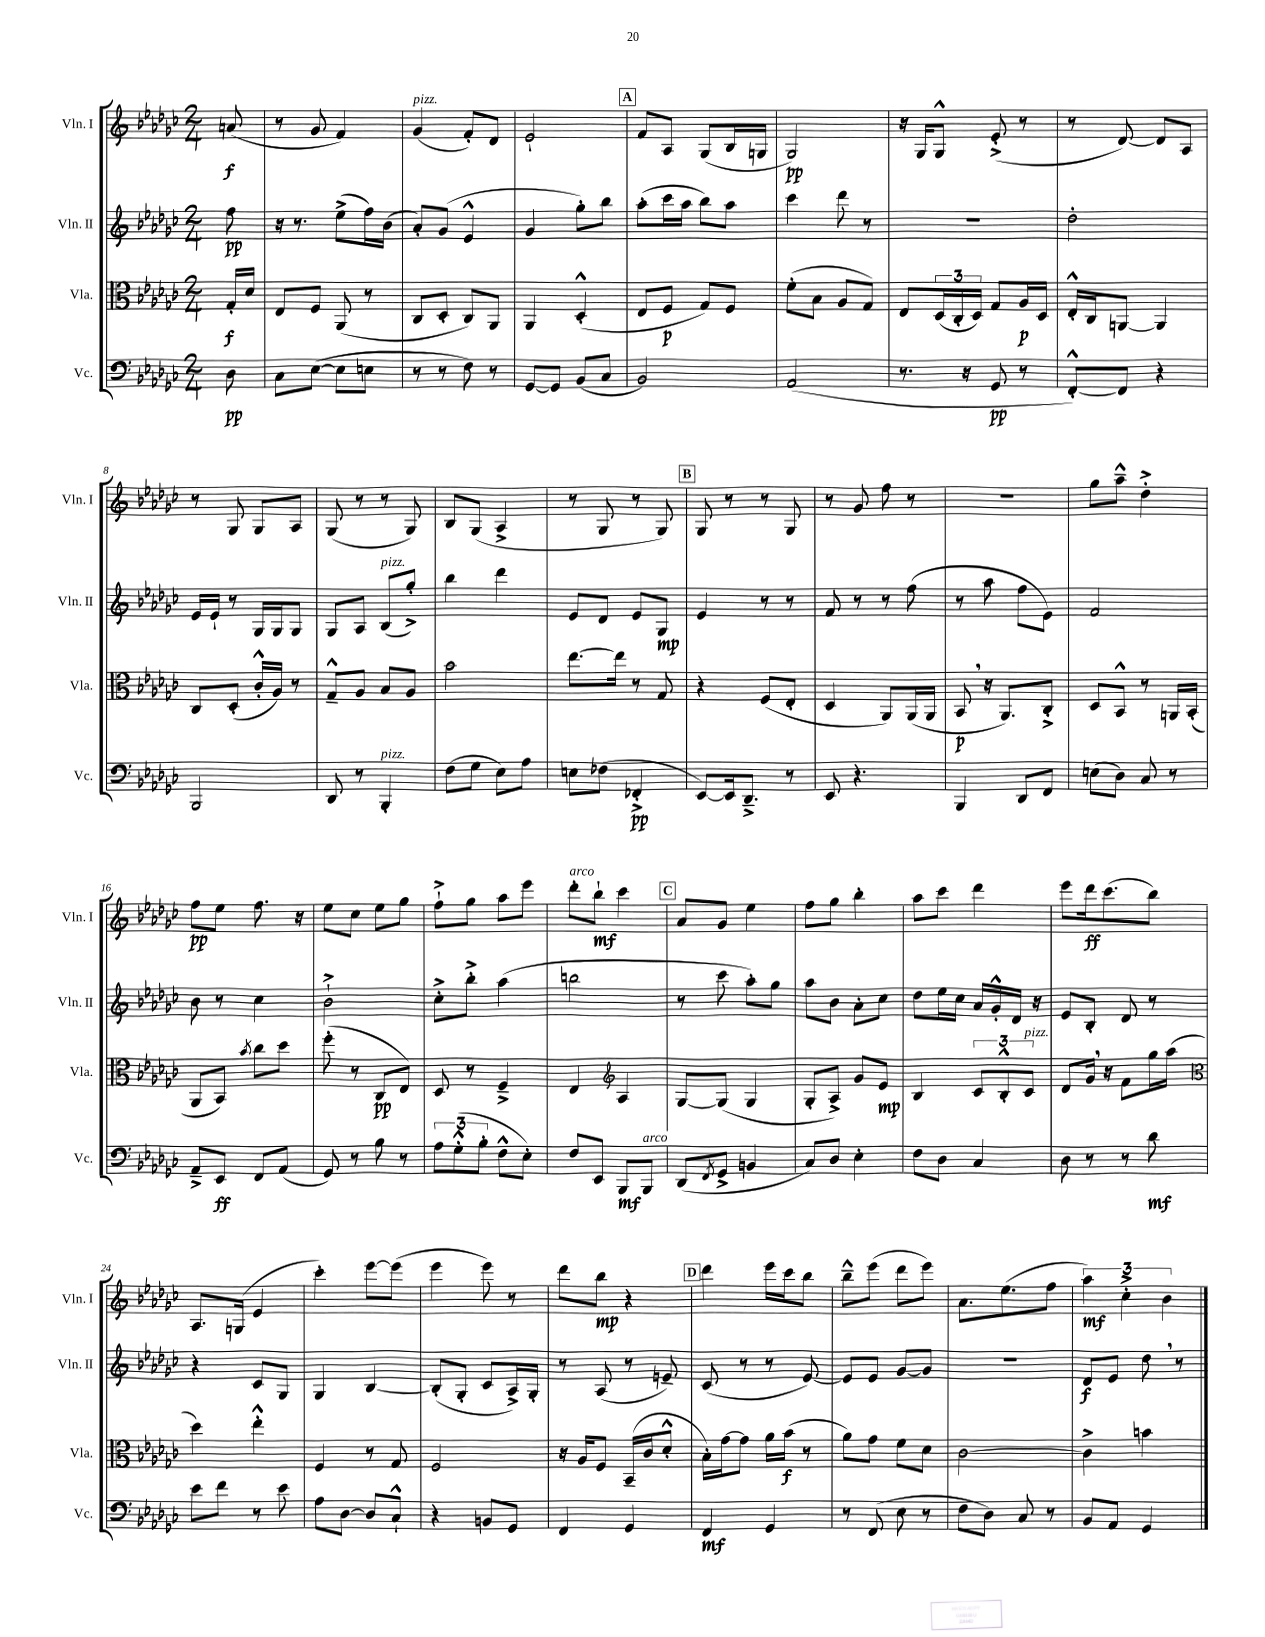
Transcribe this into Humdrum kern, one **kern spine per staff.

**kern	**kern	**kern	**kern
*staff4	*staff3	*staff2	*staff1
*clefF4	*clefC3	*clefG2	*clefG2
*k[b-e-a-d-g-c-]	*k[b-e-a-d-g-c-]	*k[b-e-a-d-g-c-]	*k[b-e-a-d-g-c-]
*M2/4	*M2/4	*M2/4	*M2/4
8D-	16G-'	8ff	(8a
.	16d-	.	.
=	=	=	=
8C-	8E-	16r	8r
.	.	8.r	.
([8E-	8F	.	8g-
8E-]	(8AA-	(8ee-^	4f)
8E	8r	16ff)	.
.	.	(16b-	.
=	=	=	=
8r	8C-	8a-')	(4g-
8r	8D-'	(8g-	.
8F)	8C-)	4e-^^	8f')
8r	8AA-	.	8d-
=	=	=	=
[8GG-	4AA-	4g-	2e-`
8GG-]	.	.	.
(8BB-	(4D-'^^	8gg-')	.
8C-	.	8bb-	.
=	=	=	=
2BB-)	8E-	(8aa-'	8f
.	8F	16ccc-	8A-
.	.	16aa-	.
.	8G-)	8bb-)	(8G-
.	8F	8aa-	16B-
.	.	.	16G
=	=	=	=
(2AA-	(8f'	4ccc-	2G-)
.	8B-	.	.
.	8A-	8ddd-	.
.	8G-)	8r	.
=	=	=	=
8.r	8E-	2r	16r
.	.	.	16G-
.	(24D-	.	8G-^^
.	24C-'	.	.
16r	.	.	.
.	24D-)	.	.
8GG-	8G-	.	(8e-'^
8r	16A-	.	8r
.	16D-	.	.
=	=	=	=
[8FF'^^)	16E-'^^	2dd-'	8r
.	16C-	.	.
8FF]	[8AA	.	[8d-)
4r	4AA]	.	8d-]
.	.	.	8A-
=	=	=	=
2BBB-	8C-	16e-	8r
.	.	16e-`	.
.	(8D-'	8r	8G-
.	16c-'^^	16G-	8G-
.	16A-)	16G-	.
.	8r	8G-	8A-
=	=	=	=
8DD-	8G-~^^	8G-	(8G-
8r	8A-	8A-	8r
4BBB-'	8B-	(8B-	8r
.	8A-	8gg-'^)	8G-)
=	=	=	=
(8F	2b-	4bb-	8B-
8G-	.	.	(8G-
8E-)	.	4ddd-	4A-^
8A-	.	.	.
=	=	=	=
8E	[8.ee-	8e-	8r
(8F-	.	8d-	8G-
.	16ee-]	.	.
4FF-'^	8r	8e-	8r
.	8G-	8G-	8G-)
=	=	=	=
[8EE-)	4r	4e-	8G-
16EE-]	.	.	8r
8.DD-~^	.	.	.
.	(8F	8r	8r
8r	8E-'	8r	8G-
=	=	=	=
8EE-	4D-	8f	8r
4.r	.	8r	8g-
.	8AA-)	8r	8ff
.	(16AA-	(8ff	8r
.	16AA-	.	.
=	=	=	=
4BBB-	8BB-	8r	2r
.	16r	8aa-	.
.	8.AA-)	.	.
8DD-	.	8ff	.
8FF	8C-'^	8e-)	.
=	=	=	=
(8E	8D-	2f	8gg-
8D-)	8BB-^^	.	8aa-~^^
8C-	8r	.	4dd-'^
8r	16AA	.	.
.	(16BB-'	.	.
=	=	=	=
8AA-~^	8AA-	8b-	8ff
8EE-	8BB-)	8r	8ee-
.	8qb-	.	.
8FF	8cc-	4cc-	8.ff
(8AA-	8dd-	.	.
.	.	.	16r
=	=	=	=
8GG-)	(8ff'	2b-`^	8ee-
8r	8r	.	8cc-
8B-	8C-	.	8ee-
8r	8E-)	.	8gg-
=	=	=	=
12A-	8D-	8cc-'^	8ff`^
(12G-'^^	.	.	.
.	8r	8bb-'^	8gg-
12B-'	.	.	.
8F^^	4F~^	(4aa-	8aa-
8E-')	.	.	8eee-
=	=	=	=
8F	4E-	2bb	8ddd-'
8EE-	.	.	8bb-`
*	*clefG2	*	*
8BBB-	4A-	.	4ccc-
8BBB-	.	.	.
=	=	=	=
(8DD-	[8G-	8r	8a-
8qFF	.	.	.
8GG-^	(8G-]	8ccc-	8g-
4BB	4G-	8aa-')	4ee-
.	.	8gg-	.
=	=	=	=
8C-)	8G-'	8aa-	8ff
8D-	8A-^)	8b-	8gg-
4E-'	8g-	8a-'	4bb-'
.	8e-	8cc-	.
=	=	=	=
8F	4B-	8dd-	8aa-
8D-	.	16ee-	8ccc-
.	.	16cc-	.
4C-	12c-	16a-	4ddd-
.	.	16g-'^^	.
.	12B-'^^	.	.
.	.	16d-	.
.	12c-	.	.
.	.	16r	.
=	=	=	=
8D-	8d-	8e-	8eee-
8r	16g-	8B-'	16ddd-
.	16r	.	(8.ccc-
8r	8f	8d-	.
8d-	16gg-	8r	8bb-)
.	(16aa-	.	.
=	=	=	=
*	*clefC3	*	*
8e-	4dd-)	4r	8.A-
8f	.	.	.
.	.	.	(16G
8r	4ee-'^^	8c-	4e-
8e-	.	8G-	.
=	=	=	=
8A-	4F	4G-	4ccc-')
[8D-	.	.	.
8D-]	8r	[4B-	[8eee-
8C-`^^	8G-	.	(8eee-]
=	=	=	=
4r	2F	(8B-']	4eee-
.	.	8G-'	.
8BB	.	8c-	8eee-)
8GG-	.	16A-^)	8r
.	.	16G-'	.
=	=	=	=
4FF	16r	8r	8ddd-
.	16A-	.	.
.	8F	(8A-	8bb-
4GG-	(16BB-~	8r	4r
.	16c-	.	.
.	8d-'^^	8e~)	.
=	=	=	=
4FF	16B-')	(8c-	4ddd-
.	[16g-	.	.
.	8g-]	8r	.
4GG-	16a-	8r	16eee-
.	(16b-	.	16ccc-
.	8r	[8e-)	8bb-
=	=	=	=
8r	8a-)	8e-]	8bb-~^^
(8FF	8g-	8e-	(8eee-
8E-	8f	[8g-	8ddd-
8r	8d-	8g-]	8eee-)
=	=	=	=
8F	[2c-	2r	8.a-
8D-)	.	.	.
.	.	.	(8.ee-
8C-	.	.	.
8r	.	.	8ff
=	=	=	=
8BB-	4c-^]	8d-	6aa-)
8AA-	.	8e-	.
.	.	.	6cc-'^
4GG-	4b	8dd-	.
.	.	.	6b-
.	.	8r	.
==	==	==	==
*-	*-	*-	*-
